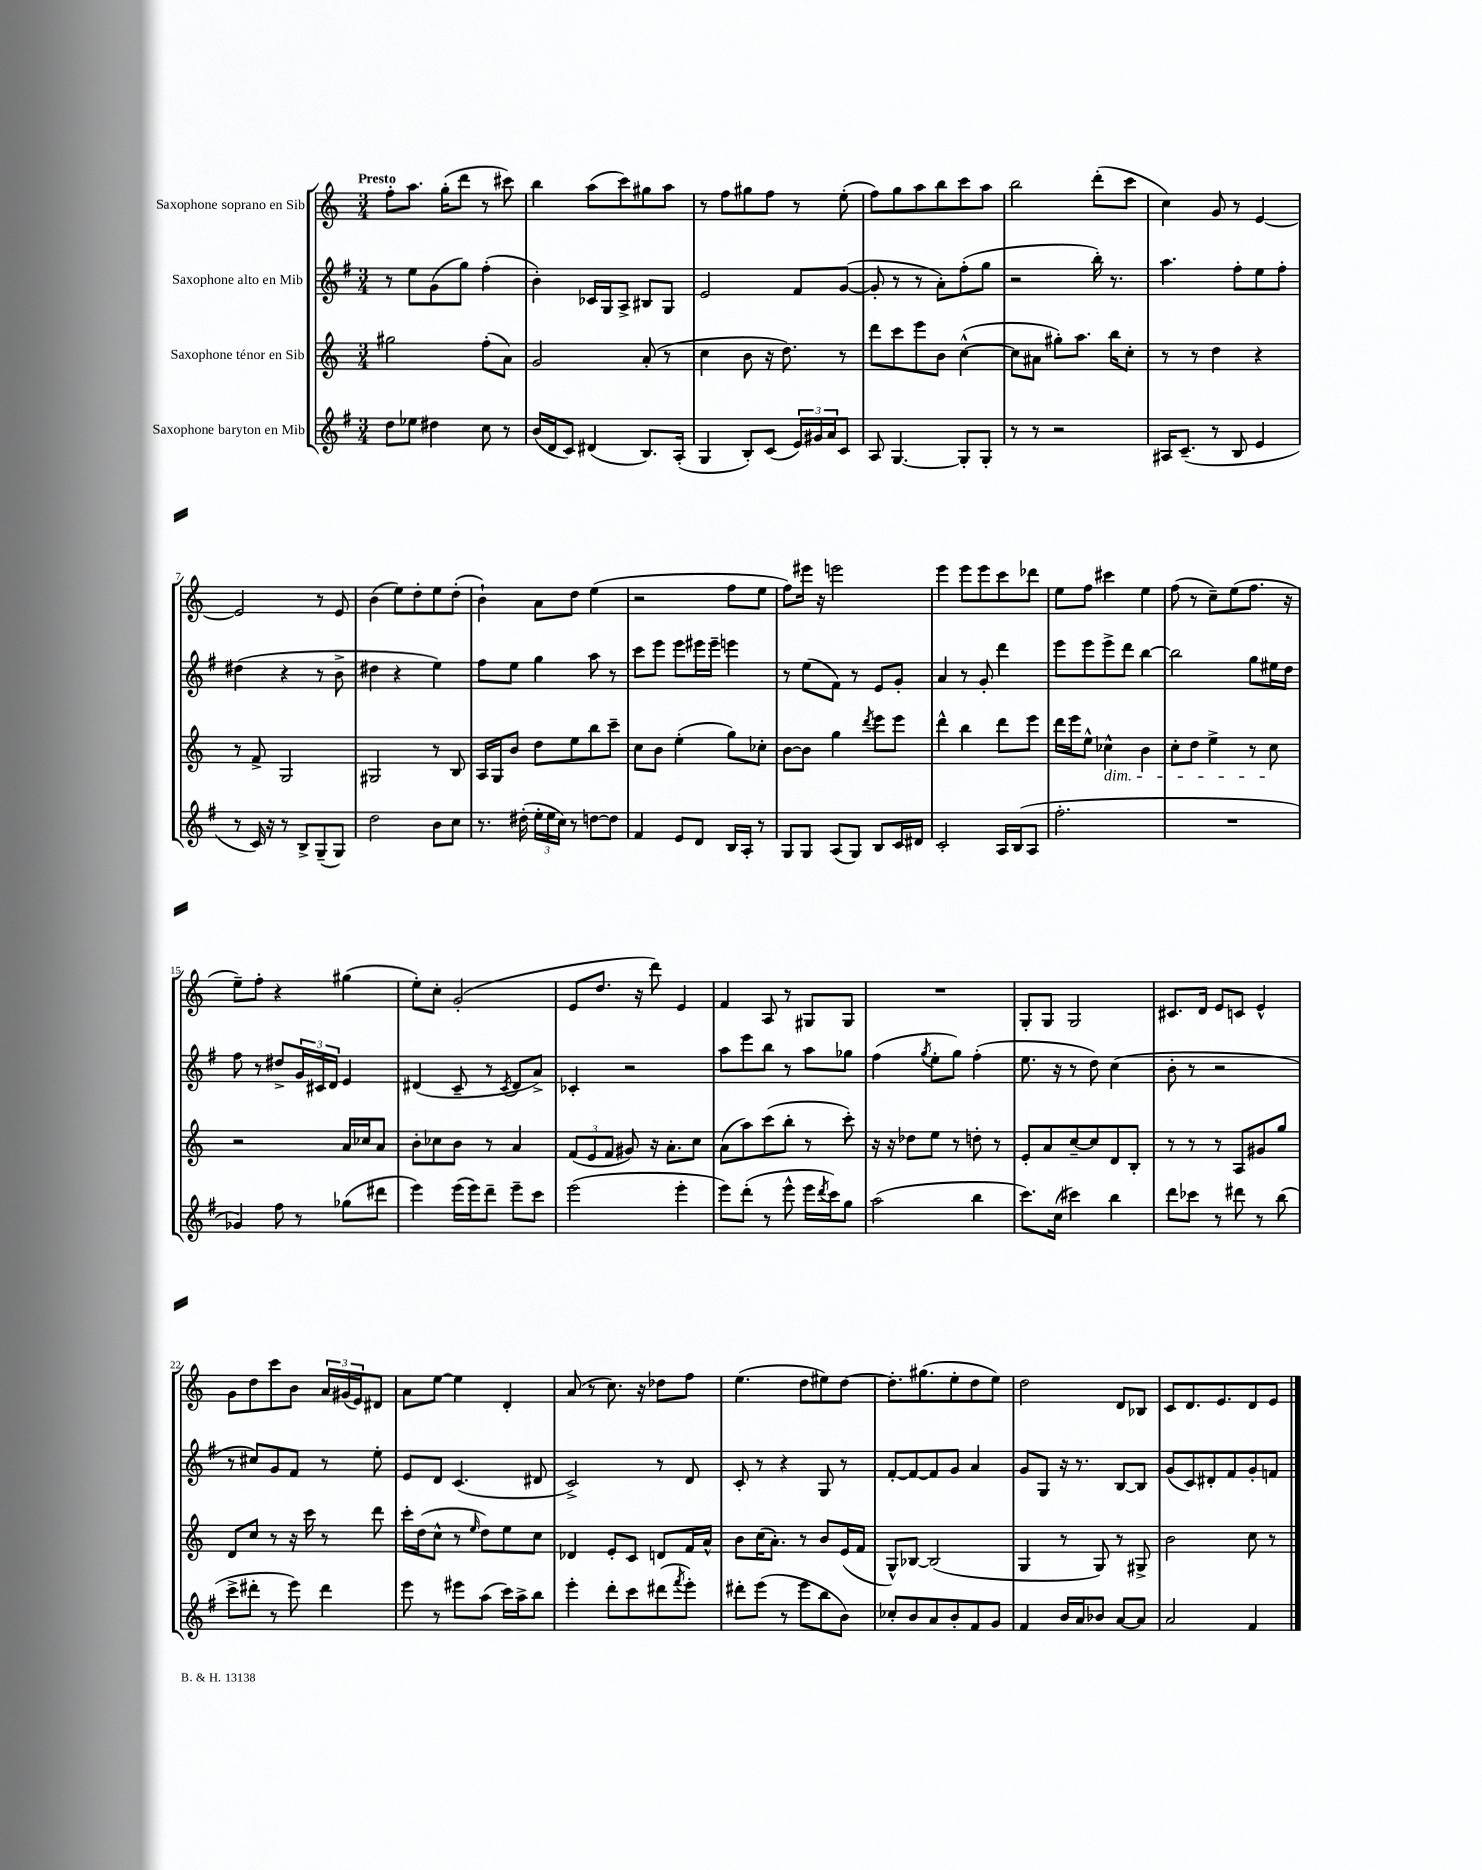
<<
\new StaffGroup <<
\new Staff = "s0" \with { instrumentName = "Saxophone soprano en Sib" } {
    \clef treble \key c \major \numericTimeSignature \time 3/4 \tempo "Presto"
    f''8-. a''8. g''16-.( d'''8 r8 cis'''8) |
    b''4 a''8( c'''8) gis''8 a''8 |
    r8 f''8 gis''8 f''8 r8 e''8-.( |
    f''8) g''8 a''8 b''8 c'''8 a''8 |
    b''2 d'''8-.( c'''8 |
    c''4) g'8 r8 e'4~ |
    e'2 r8 e'8 |
    b'4( e''8) d''8-. e''8 d''8-.( |
    b'4-!) a'8 d''8 e''4( |
    r2 f''8 e''8 |
    f''8) eis'''16 r16 e'''2 |
    e'''4 e'''8 e'''8 c'''8 des'''8 |
    e''8 f''8 cis'''4 e''4 |
    f''8( r8 c''8--) e''8( f''8. r16 |
    e''8--) f''8-. r4 gis''4( |
    e''8-.) c''8-. g'2-.( |
    e'8 d''8. r16 d'''8) e'4 |
    f'4 a8 r8 gis8 gis8 |
    R2. |
    g8-. g8 g2 |
    cis'8. d'16 e'8 c'8 e'4-^ |
    g'8 d''8 c'''8 b'8 \tuplet 3/2 { a'16 gis'16( e'16) } dis'8 |
    a'8 e''8~ e''4 d'4-. |
    a'8( r8 c''8.) r16 des''8 f''8 |
    e''4.( d''8 eis''8) d''8~ |
    d''8.-. gis''8.( e''8-. d''8 e''8) |
    d''2 d'8 bes8 |
    c'8 d'8. e'8. d'8 e'8 \bar "|." |
}
\new Staff = "s1" \with { instrumentName = "Saxophone alto en Mib" } {
    \clef treble \key g \major \numericTimeSignature \time 3/4
    r8 e''8 g'8( g''8) fis''4-.( |
    b'4-.) ces'16 g16 a8-> bis8 g8 |
    e'2 fis'8 g'8~( |
    g'8-. r8 r8 a'8-.) fis''8-.( g''8 |
    r2 b''16-.) r8. |
    a''4. fis''8-. e''8 fis''8-. |
    dis''4( r4 r8 b'8-> |
    dis''4 r4 e''4) |
    fis''8 e''8 g''4 a''8 r8 |
    c'''8 e'''8 e'''8 eis'''16 eis'''16-- e'''4 |
    r8 e''8( fis'8) r8 e'8 g'8-. |
    a'4 r8 g'8-. d'''4 |
    e'''8 e'''8 e'''8-> d'''8 b''4~ |
    b''2 g''8 eis''16 d''16 |
    fis''8 r8 dis''8-> \tuplet 3/2 { g'16 cis'16 d'16 } e'4 |
    dis'4( c'8-- r8 \acciaccatura { c'8 } dis'8 a'8->) |
    ces'4-. r2 |
    a''8 e'''8 b''8 r8 a''8 ges''8 |
    fis''4( \acciaccatura { g''8 } e''8-. g''8) fis''4-.( |
    e''8. r16 r8 d''8) c''4( |
    b'8-. r8 r2 |
    r8 cis''8) g'8 fis'8 r8 e''8-. |
    e'8 d'8 c'4.( dis'8 |
    c'2->) r8 d'8 |
    c'8-. r8 r4 g8 r8 |
    fis'8~-. fis'8~ fis'8 g'8 a'4 |
    g'8 g8 r16 r8. b8~ b8 |
    g'8( c'8) dis'8-. fis'8 g'8-. f'8 \bar "|." |
}
\new Staff = "s2" \with { instrumentName = "Saxophone ténor en Sib" } {
    \clef treble \key c \major \numericTimeSignature \time 3/4
    gis''2 f''8-.( a'8) |
    g'2 a'8-.( r8 |
    c''4 b'8 r16 d''8.) r8 |
    d'''8 c'''8 e'''8 b'8 c''4~-^( |
    c''8 ais'8 gis''8-.) a''8. b''16 c''8-. |
    r8 r8 d''4 r4 |
    r8 f'8-> g2 |
    gis2 r8 b8 |
    a16 g16 b'8 d''8 e''8 b''8 c'''8-- |
    c''8 b'8 e''4-.( g''8) ces''8-. |
    b'8~ b'8 g''4 \acciaccatura { d'''8 } e'''8 e'''8 |
    d'''4-^ b''4 d'''8 e'''8 |
    d'''16 e'''16 e''8-^ ces''4-^\dim b'4 |
    c''8-. d''8 e''4-> r8 c''8\! |
    r2 a'16 ces''16 a'8 |
    b'8-. ces''8 b'8 r8 a'4 |
    \tuplet 3/2 { f'8( e'8 f'8 } gis'8) r16 a'8.-. c''8 |
    a'8( a''8) c'''8( b''8-. r8 c'''8-.) |
    r16 r16 des''8 e''8 r8 d''8-. r8 |
    e'8-. a'8 c''8~-- c''8 d'8 b8-. |
    r8 r8 r8 a8 gis'8 g''8 |
    d'8 c''8 r8 r16 c'''16 r8 d'''8 |
    c'''16-. d''16( c''8-^ r8 \grace { e''16 } d''8) e''8 c''8 |
    des'4 e'8-. c'8 d'8 f'16 a'16-^ |
    b'8 c''16( a'8.-.) r8 b'8 e'16( f'16 |
    g8-^) bes8~ bes2( |
    g4 r8 g8) r8 gis8-> |
    b'2 c''8 r8 \bar "|." |
}
\new Staff = "s3" \with { instrumentName = "Saxophone baryton en Mib" } {
    \clef treble \key g \major \numericTimeSignature \time 3/4
    d''8 ees''8 dis''4 c''8 r8 |
    b'16( d'16 c'8) dis'4( b8.) a16-.( |
    g4 b8-.) c'8( \tuplet 3/2 { e'16) gis'16 a'16 } c'8 |
    a8 g4.~ g8-. g8-. |
    r8 r8 r2 |
    ais16 c'8.--( r8 b8 e'4 |
    r8 c'16) r16 r8 b8-> g8--( g8) |
    d''2 b'8 c''8 |
    r8. dis''16-.( \tuplet 3/2 { e''16-. e''16 c''16) } r8 d''8~ d''8 |
    fis'4 e'8 d'8 b16 a16-. r8 |
    g8 g8 a8( g8) b8 c'16 dis'16 |
    c'2-. a16 b16( a8 |
    fis''2.-. |
    R2. |
    ges'4) fis''8 r8 ges''8( dis'''8 |
    e'''4) e'''16( e'''16) d'''8-- e'''8-- c'''8 |
    e'''2( e'''4-. |
    e'''8) d'''8-.( r8 e'''8-^ e'''16 \acciaccatura { d'''8 } c'''16) g''8 |
    a''2( b''4 |
    c'''8.) c''16( cis'''4) b''4 |
    d'''8 ces'''8 r8 dis'''8 r8 b''8( |
    c'''8-> dis'''8-. r8 e'''8) dis'''4 |
    e'''8 r8 eis'''8 a''8( c'''16) a''16-> b''8 |
    e'''4-. d'''8-. c'''8 dis'''8( \acciaccatura { fis'''8 } e'''8-.) |
    dis'''8-. e'''8( r8 e'''8 b''8 b'8) |
    ces''8-. b'8 a'8 b'8-. fis'8 g'8 |
    fis'4 b'16 a'16 bes'8 a'8~ a'8 |
    a'2 fis'4 \bar "|." |
}
>>
>>
